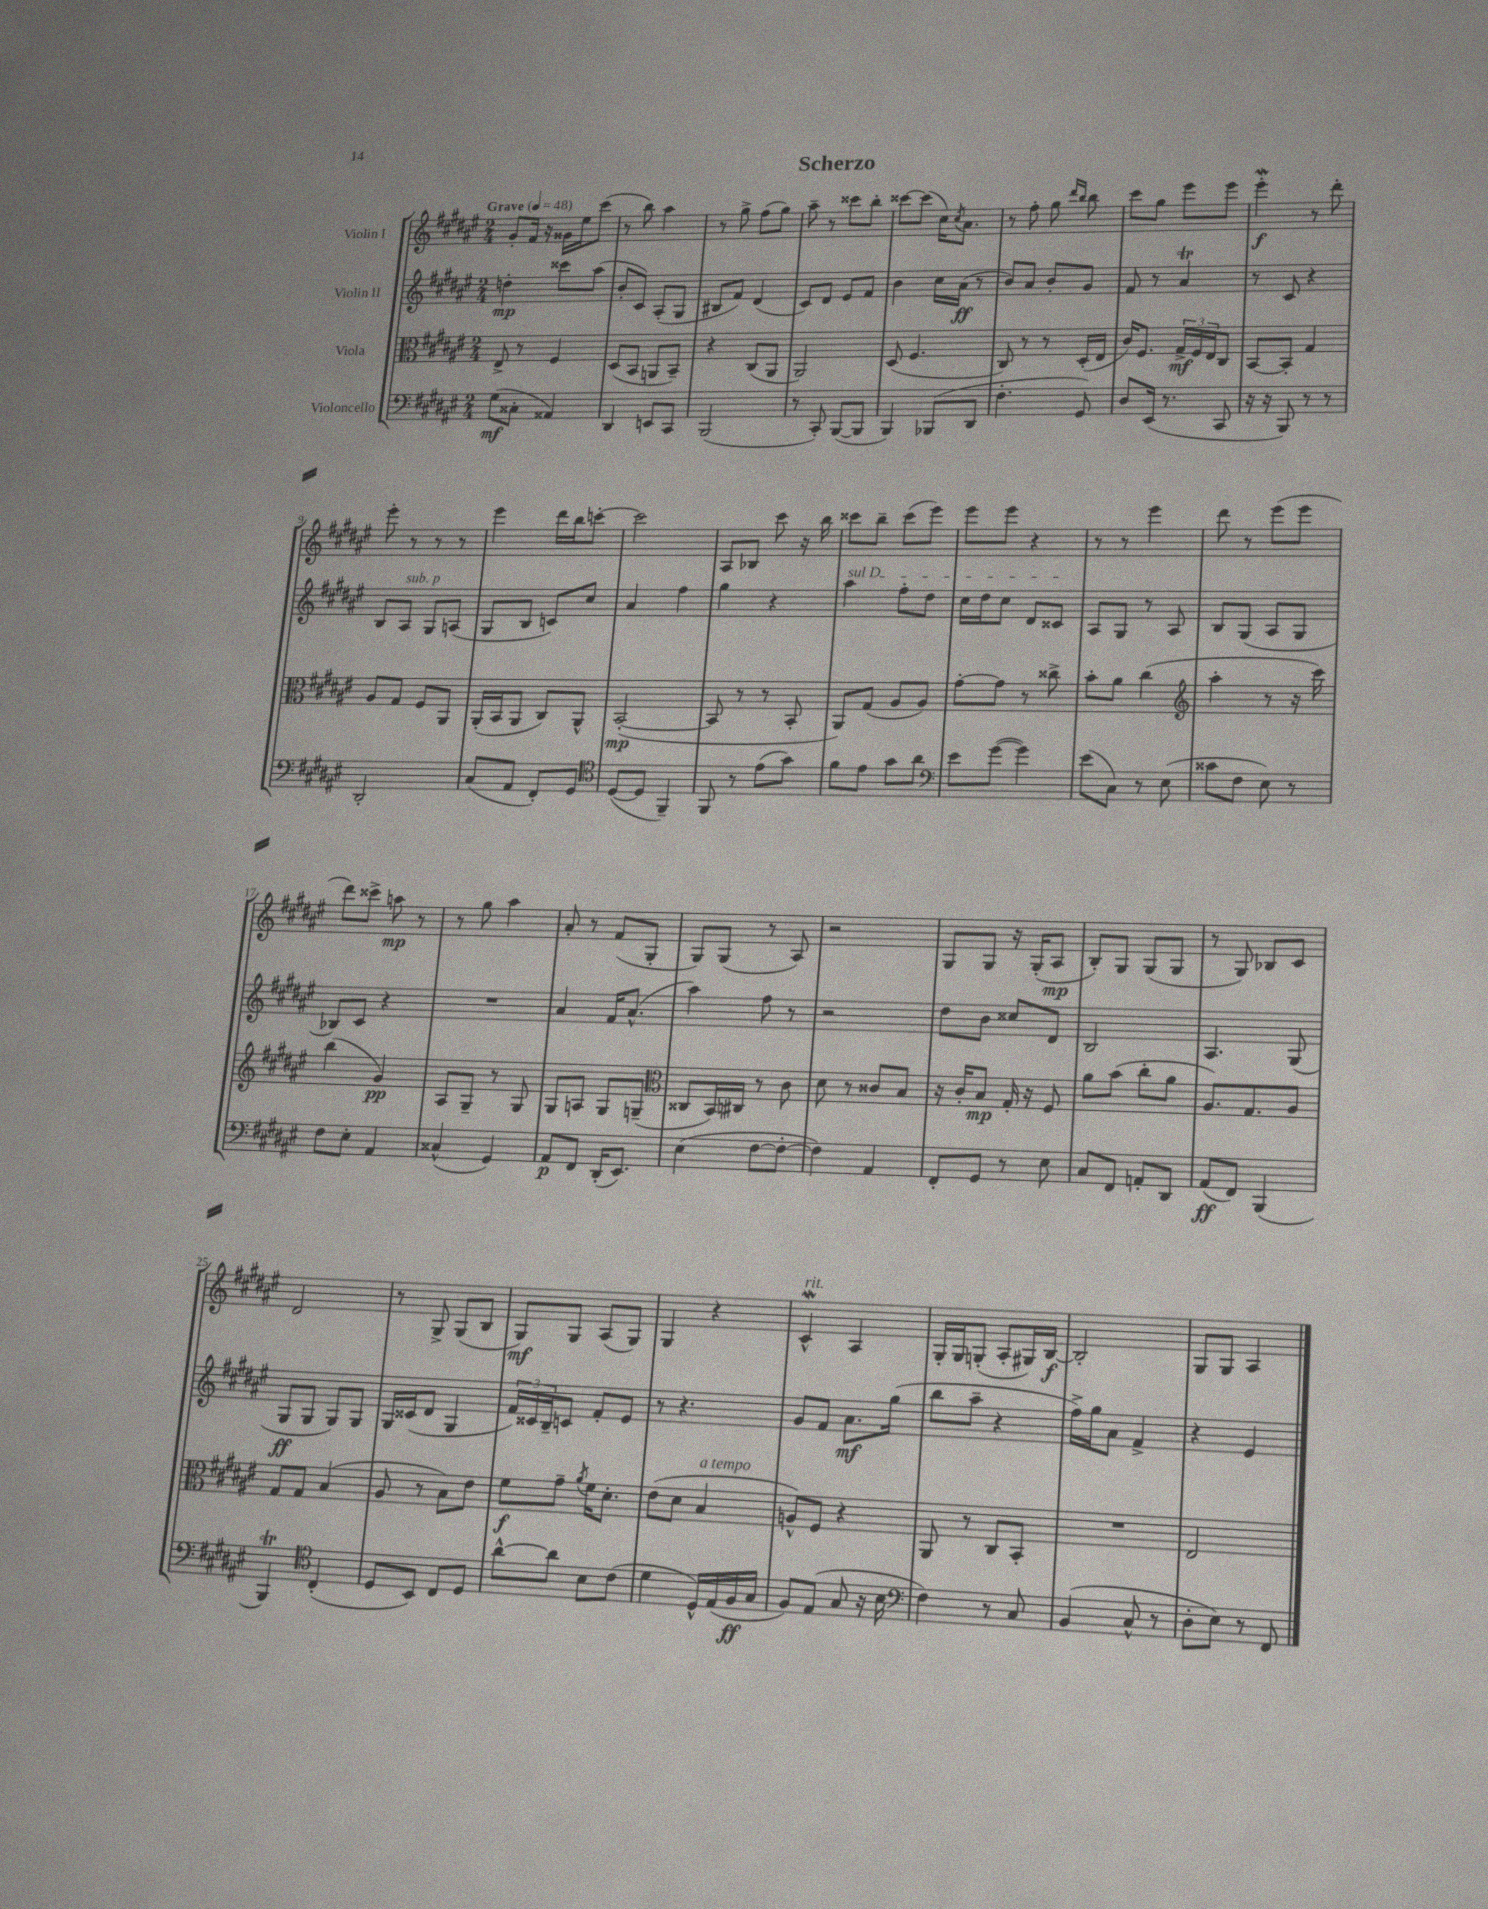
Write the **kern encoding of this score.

**kern	**dynam	**kern	**dynam	**kern	**dynam	**kern	**dynam
*part4	*part4	*part3	*part3	*part2	*part2	*part1	*part1
*staff4	*staff4	*staff3	*staff3	*staff2	*staff2	*staff1	*staff1
*I"Violoncello	*	*I"Viola	*	*I"Violin II	*	*I"Violin I	*
*clefF4	*	*clefC3	*	*clefG2	*	*clefG2	*
*k[f#c#g#d#a#e#]	*	*k[f#c#g#d#a#e#]	*	*k[f#c#g#d#a#e#]	*	*k[f#c#g#d#a#e#]	*
*M2/4	*	*M2/4	*	*M2/4	*	*M2/4	*
*MM48	*	*MM48	*	*MM48	*	*MM48	*
=1	=1	=1	=1	=1	=1	=1	=1
!	!	!	!	!	!	!LO:TX:a:B:t=Grave	!
(8G#\L	mf	8E#^/	.	4ddn'\	mp	8g#'/L	.
8C##X'\J	.	8r	.	.	.	16f#/Jk	.
.	.	.	.	.	.	16r	.
4AA##X/)	.	4F#/	.	8ccc##X\L	.	16g##X\LL	.
.	.	.	.	.	.	16ee#\J	.
.	.	.	.	(8aa#\J	.	(8ccc#\J	.
=2	=2	=2	=2	=2	=2	=2	=2
4DD#/	.	(8D#/L	.	8b'/L	.	8r	.
.	.	8BB/J	.	8c#/J)	.	8bb\)	.
8EEn/L	.	8AAn/L	.	(8A#'/L	.	4aa#\	.
8CC#/J	.	8BB~/J)	.	8G#/J	.	.	.
=3	=3	=3	=3	=3	=3	=3	=3
(2BBB/	.	4r	.	8B#X/L	.	8r	.
.	.	.	.	8f#/J)	.	8gg#^\	.
.	.	(8C#/L	.	(4d#/	.	(8ff#\L	.
.	.	8AA#/J	.	.	.	8gg#\J)	.
=4	=4	=4	=4	=4	=4	=4	=4
8r	.	2AA#/)	.	8c#/L)	.	8aa#~\	.
8CC#'/)	.	.	.	8d#/J	.	8r	.
([8BBB/L	.	.	.	8e#/L	.	8ccc##X\L	.
8BBB/J]	.	.	.	8f#/J	.	8bb'\J	.
=5	=5	=5	=5	=5	=5	=5	=5
4BBB/)	.	(8D#/	.	4b\	.	[8ccc##X\L	.
.	.	4.F#/	.	.	.	(8ccc##\J]	.
(8BBB-X/L	.	.	.	16cc#\LL	.	16cc#\KL)	.
.	.	.	.	.	.	8qcc#/	.
.	.	.	.	(16a#\JJ	ff	8.a#\J	.
8DD#/J	.	.	.	8r	.	.	.
=6	=6	=6	=6	=6	=6	=6	=6
4.F#'\	.	8C#/)	.	8b/L)	.	8r	.
.	.	8r	.	8a#/J	.	8ff#'\	.
.	.	8r	.	8b'/L	.	8gg#\	.
.	.	.	.	.	.	16qqddd#/LL	.
.	.	.	.	.	.	16qqbb/JJ	.
8GG#/)	.	(16D#'/LL	.	8g#/J	.	8bb\	.
.	.	16E#/JJ	.	.	.	.	.
=7	=7	=7	=7	=7	=7	=7	=7
8D#/L	.	16c#/KL)	.	8f#/	.	8ccc#\L	.
.	.	8.F#/J	.	.	.	.	.
(16EE#/Jk	.	.	.	8r	.	8gg#\J	.
8.r	.	.	.	.	.	.	.
.	.	24G#^/LL	mf	4a#t/	.	8eee#\L	.
.	.	24F#/	.	.	.	.	.
.	.	24E#/J	.	.	.	.	.
8CC#/	.	8C#/J	.	.	.	8eee#\J	.
=8	=8	=8	=8	=8	=8	=8	=8
16r	.	[8BB/L	.	8r	.	4eee#W'\	f
16r	.	.	.	.	.	.	.
8BBB/)	.	8BB'/J]	.	8c#/	.	.	.
8r	.	4G#/	.	4r	.	8r	.
8r	.	.	.	.	.	8ddd#'\	.
!!LO:LB:g=z
=9	=9	=9	=9	=9	=9	=9	=9
2DD#'/	.	8A#/L	.	8B/L	.	8eee#'\	.
!	!	!	!	!LO:TX:a:i:t=sub. p	!	!	!
.	.	8G#/J	.	8A#/J	.	8r	.
.	.	8F#/L	.	8G#/L	.	8r	.
.	.	8AA#/J	.	(8An/J	.	8r	.
=10	=10	=10	=10	=10	=10	=10	=10
(8C#/L	.	(16AA#'/LL	.	8G#/L	.	4eee#\	.
.	.	16BB/J	.	.	.	.	.
8AA#/J	.	8AA#/J	.	8B/J	.	.	.
8FF#'/L)	.	8C#/L)	.	8cn/L)	.	16ddd#\LL	.
.	.	.	.	.	.	16bb\J	.
8GG#/J	.	8AA#^^/J	.	8cc#/J	.	[8cccn'\J	.
=11	=11	=11	=11	=11	=11	=11	=11
*clefC4	*	*	*	*	*	*	*
([8D#/L	.	([2BB'/	mp	4a#/	.	2ccc\]	.
8D#/J]	.	.	.	.	.	.	.
4FF#~/)	.	.	.	4ff#\	.	.	.
=12	=12	=12	=12	=12	=12	=12	=12
8FF#/	.	8BB/]	.	4gg#\	.	8A#/L	.
8r	.	8r	.	.	.	8B-X/J	.
(8e#\L	.	8r	.	4r	.	8ccc#\	.
8g#\J)	.	8BB'/	.	.	.	16r	.
.	.	.	.	.	.	16bb\	.
=13	=13	=13	=13	=13	=13	=13	=13
!	!	!	!	!LO:TX:a:i:t=sul D	!	!	!
8f#\L	.	8AA#/L)	.	4aa#\	.	8ccc##X\L	.
8e#\J	.	(8G#/J	.	.	.	8bb~\J	.
8g#\L	.	8A#/L	.	8ff#'\L	.	(8ccc##\L	.
8a#\J	.	8A#/J)	.	8dd#\J	.	8eee#\J)	.
=14	=14	=14	=14	=14	=14	=14	=14
*clefF4	*	*	*	*	*	*	*
8e#\L	.	[8g#'\L	.	16cc#\LL	.	8eee#\L	.
.	.	.	.	16dd#\J	.	.	.
([8g#\J	.	8g#\J]	.	8cc#\J	.	8eee#\J	.
4g#\])	.	8r	.	8d#/L	.	4r	.
.	.	8cc##X^\	.	8c##X/J	.	.	.
=15	=15	=15	=15	=15	=15	=15	=15
(8e#\L	.	8b'\L	.	8A#/L	.	8r	.
8C#\J)	.	8a#\J	.	8G#/J	.	8r	.
8r	.	(4cc#\	.	8r	.	4eee#\	.
(8E#\	.	.	.	8A#/	.	.	.
=16	=16	=16	=16	=16	=16	=16	=16
*	*	*clefG2	*	*	*	*	*
8c##X\L	.	4aa#'\	.	8B/L	.	8ddd#\	.
8F#\J	.	.	.	(8G#/J	.	8r	.
8E#\)	.	8r	.	8A#/L	.	(8eee#\L	.
8r	.	16r	.	8G#/J	.	8eee#\J	.
.	.	16ccc#\)	.	.	.	.	.
!!LO:LB:g=z
=17	=17	=17	=17	=17	=17	=17	=17
8F#\L	.	(4bb\	.	8B-X/L)	.	8ddd#\L)	.
8E#'\J	.	.	.	8c#/J	.	8ccc##X^\J	.
4AA#/	.	4g#/)	pp	4r	.	8aan\	mp
.	.	.	.	.	.	8r	.
=18	=18	=18	=18	=18	=18	=18	=18
(4C##X^^/	.	8A#/L	.	2r	.	8r	.
.	.	8G#~/J	.	.	.	8gg#\	.
4GG#/)	.	8r	.	.	.	4aa#\	.
.	.	8G#/	.	.	.	.	.
=19	=19	=19	=19	=19	=19	=19	=19
8AA#/L	p	8G#/L	.	4a#/	.	8a#'/	.
8FF#/J	.	8An/J	.	.	.	8r	.
(16DD#'/KL	.	8G#/L	.	16f#/KL	.	(8f#/L	.
8.EE#/J)	.	.	.	(8.a#^^/J	.	.	.
.	.	(8Gn~/J	.	.	.	8G#'/J	.
=20	=20	=20	=20	=20	=20	=20	=20
*	*	*clefC3	*	*	*	*	*
(4E#\	.	8C##X/L	.	4aa#\)	.	8G#/L)	.
.	.	16BB/L)	.	.	.	(8G#/J	.
.	.	16C#X/JJ	.	.	.	.	.
[8F#\L	.	8r	.	8ff#\	.	8r	.
8F#'\J_	.	8c#\	.	8r	.	8A#/)	.
=21	=21	=21	=21	=21	=21	=21	=21
4F#\])	.	8d#\	.	2r	.	2r	.
.	.	8r	.	.	.	.	.
4AA#/	.	8c##X/L	.	.	.	.	.
.	.	8B/J	.	.	.	.	.
=22	=22	=22	=22	=22	=22	=22	=22
8FF#'/L	.	16r	.	8dd#\L	.	8G#/L	.
.	.	16c#'/KL	.	.	.	.	.
8GG#/J	.	8B/J	mp	8b\J	.	8G#/J	.
8r	.	16G#'/	.	8cc##X/L	.	16r	.
.	.	16r	.	.	.	(16G#'/KL	.
8E#\	.	8F#/	.	8d#/J	.	8A#/J	mp
=23	=23	=23	=23	=23	=23	=23	=23
8C#/L	.	8a#\L	.	2B/	.	8B'/L)	.
8FF#/J	.	(8b\J	.	.	.	8G#/J	.
8AAn'/L	.	8cc#'\L	.	.	.	(8G#/L	.
8DD#/J	.	8a#\J	.	.	.	8G#/J	.
=24	=24	=24	=24	=24	=24	=24	=24
(8AA#/L	ff	8.A#/L)	.	4.A#/	.	8r	.
8FF#/J)	.	.	.	.	.	8G#/)	.
.	.	8.G#/	.	.	.	.	.
(4BBB/	.	.	.	.	.	8B-X/L	.
.	.	8A#/J	.	(8G#/	.	8c#/J	.
!!LO:LB:g=z
=25	=25	=25	=25	=25	=25	=25	=25
4BBBT/)	.	8G#/L	.	8G#/L	ff	2d#/	.
.	.	8G#/J	.	8G#/J	.	.	.
*clefC4	*	*	*	*	*	*	*
(4C#'/	.	(4B/	.	8G#/L)	.	.	.
.	.	.	.	8G#/J	.	.	.
=26	=26	=26	=26	=26	=26	=26	=26
8D#/L	.	8A#/	.	16G#/LL	.	8r	.
.	.	.	.	(16c##X/J	.	.	.
8BB/J)	.	8r	.	8d#/J	.	8G#^/	.
8C#/L	.	8B\L)	.	4G#/	.	(8G#/L	.
8D#/J	.	8e#\J	.	.	.	8B/J	.
=27	=27	=27	=27	=27	=27	=27	=27
[8a#^^\L	.	8f#\L	f	24f#/LL)	.	8G#/L)	mf
.	.	.	.	24c##X/	.	.	.
.	.	.	.	24B~/J	.	.	.
8a#\J]	.	8g#~\J	.	8cn/J	.	8G#/J	.
.	.	8qa#/	.	.	.	.	.
8B\L	.	16f#\KL	.	8f#'/L	.	(8A#/L	.
.	.	8.d#'\J	.	.	.	.	.
(8c#\J	.	.	.	8e#/J	.	8G#/J)	.
=28	=28	=28	=28	=28	=28	=28	=28
4d#\	.	(8e#\L	.	8r	.	4G#/	.
.	.	8d#\J	.	4.r	.	.	.
!	!	!LO:TX:a:i:t=a tempo	!	!	!	!	!
16D#^^/LL)	.	4B/	.	.	.	4r	.
(16E#/	.	.	.	.	.	.	.
16F#/	ff	.	.	.	.	.	.
16G#/JJ	.	.	.	.	.	.	.
=29	=29	=29	=29	=29	=29	=29	=29
!	!	!	!	!	!	!LO:TX:a:i:t=rit.	!
8F#/L)	.	8An^^/L)	.	8g#/L	.	4c#W^^/	.
(8E#/J	.	8F#/J	.	8f#/J	.	.	.
8G#/	.	4r	.	8.a#\L	mf	4A#/	.
16r	.	.	.	.	.	.	.
16B\	.	.	.	(16gg#\Jk	.	.	.
=30	=30	=30	=30	=30	=30	=30	=30
*clefF4	*	*	*	*	*	*	*
4F#\)	.	8AA#/	.	8bb\L	.	16G#'/LL	.
.	.	.	.	.	.	16G#/J	.
.	.	8r	.	8aa#~\J	.	(8Gn'/J	.
8r	.	8C#/L	.	4r	.	8A#'/L	.
8C#/	.	8BB'/J	.	.	.	16G#X/L)	.
.	.	.	.	.	.	[16B/JJ	f
=31	=31	=31	=31	=31	=31	=31	=31
(4BB/	.	2r	.	16ff#^\LL)	.	2B'/]	.
.	.	.	.	16gg#\J	.	.	.
.	.	.	.	8a#\J	.	.	.
8C#^^/	.	.	.	4f#^/	.	.	.
8r	.	.	.	.	.	.	.
=32	=32	=32	=32	=32	=32	=32	=32
8D#'\L	.	2E#/	.	4r	.	8G#/L	.
8E#\J)	.	.	.	.	.	8G#/J	.
8r	.	.	.	4e#/	.	4A#/	.
8FF#/	.	.	.	.	.	.	.
==	==	==	==	==	==	==	==
*-	*-	*-	*-	*-	*-	*-	*-
